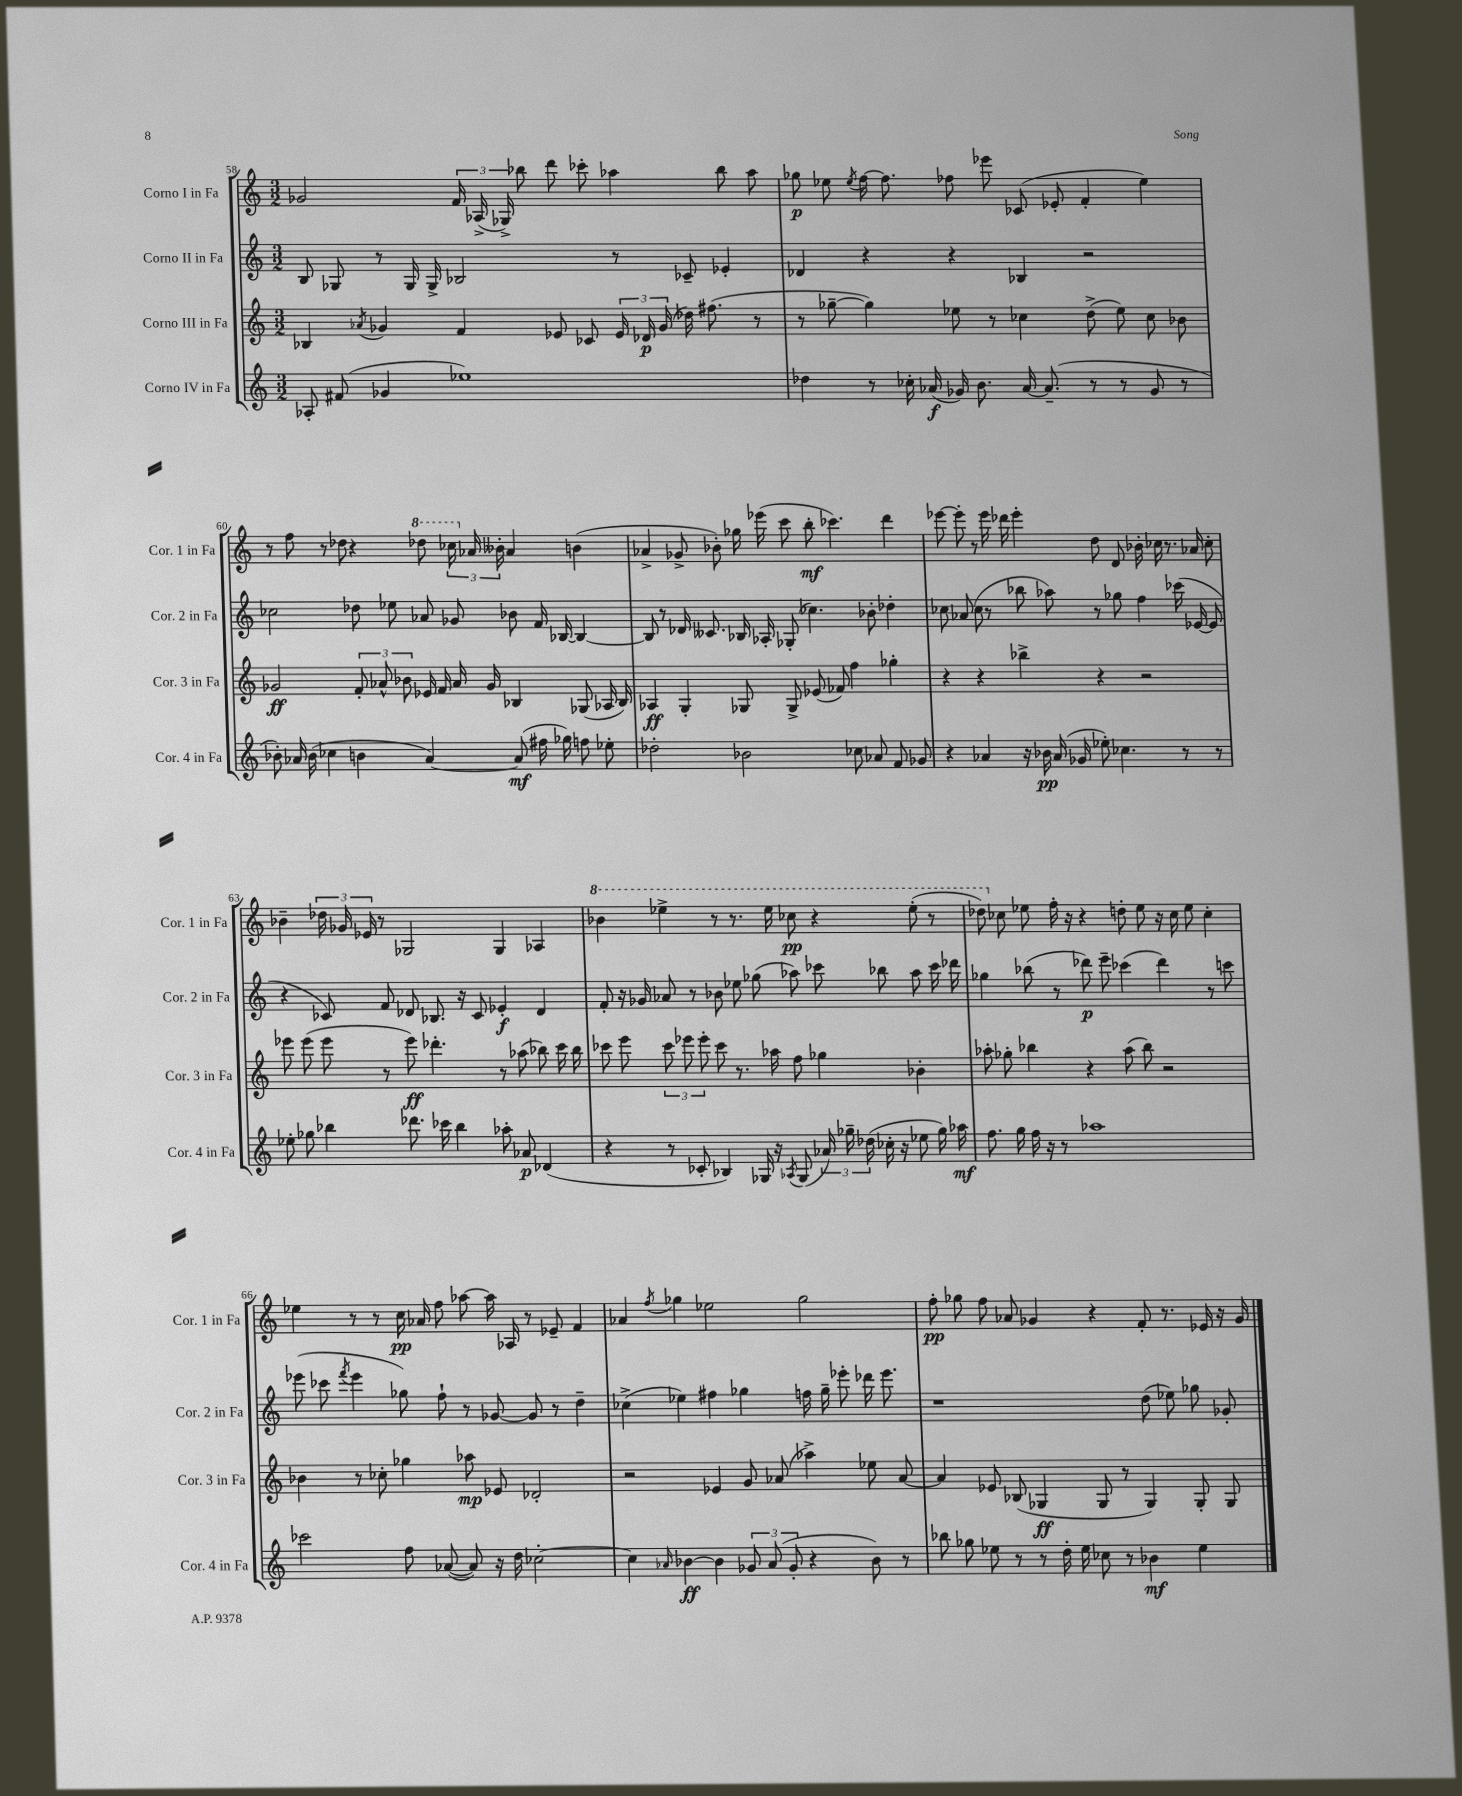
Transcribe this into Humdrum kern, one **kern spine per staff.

**kern	**kern	**kern	**kern
*staff4	*staff3	*staff2	*staff1
*clefG2	*clefG2	*clefG2	*clefG2
*k[]	*k[]	*k[]	*k[]
*M3/2	*M3/2	*M3/2	*M3/2
8A-'/	4B-/	8B/	2g-/
(8f#/	.	8G-/	.
.	8qa-/	.	.
4g-/	4g-/	8r	.
.	.	16G-/	.
.	.	16G-^/	.
1ee-)	4f/	2B-/	24f/
.	.	.	(24A-^/
.	.	.	24G-^/)
.	.	.	8bb-\
.	8e-/	.	8ddd\
.	8c-/	.	8ccc-'\
.	24e-/	8r	4aa-\
.	24d-/	.	.
.	(24g-/	.	.
.	16dd-\)	8c-~/	.
.	(8.ff#\	.	.
.	.	4e-'/	8bb-\
.	8r	.	8aa-\
=	=	=	=
4dd-\	8r	4d-/	8gg-\
.	[8gg-~\	.	8ee-\
.	.	.	8qee-/
8r	4gg-\])	4r	[16ff\
.	.	.	8.ff\]
16cc-'\	.	.	.
(16a-/	.	.	.
16g-/)	8ee-\	4r	8ff-\
8.b\	.	.	.
.	8r	.	8eee-\
[16a-/	4cc-\	4B-/	(8c-/
(8.a-~/]	.	.	.
.	.	.	8e-'/
8r	(8dd^\	2r	4f'/
8r	8ee-\)	.	.
8g-/	8cc-\	.	4ee-\)
8r	8b-\	.	.
=	=	=	=
8b-'\)	2g-/	2cc-\	8r
16a-/	.	.	8ff\
(16b-\	.	.	.
4cc-\	.	.	8r
.	.	.	8dd-\
4b\	12f'/	8dd-\	4r
.	12a-^^/	.	.
.	.	8ee-\	.
.	12b-\	.	.
[4a-/)	16e-/	8a-/	8ddd-\
.	16f/	.	.
.	16a-/	8g-/	24ccc-\
.	.	.	24a-/
.	16g-/	.	.
.	.	.	24b--'\
(8a-/]	4B-/	8b-\	4a-/
16ff#\	.	16f/	.
16gg-\)	.	[16B-/	.
8ff\	(8G-/	4B-/_	(4b\
8ee-'\	16A-/	.	.
.	16B-/)	.	.
=	=	=	=
2dd-'\	4A-/	8B-/]	4a-^/
.	.	8r	.
.	4G'/	16d-/	8g-^/
.	.	8.c--/	.
.	.	.	8b-'\)
2b-\	8G-/	16B-/	16gg-\
.	.	16A-'/	(16eee-\
.	8G-^/	(8G-'/	8ccc\
.	(8e-/	4.cc-\)	8bb'\
.	8f-/)	.	4.ccc-\)
8cc-\	4ff\	.	.
8a-/	.	8b-'\	.
8f/	4gg-'\	4dd-'\	4ddd\
8g-/	.	.	.
=	=	=	=
4r	4r	8cc-\	[8eee-\
.	.	(8a-/	8eee-'\]
4a-/	4r	8cc-\	8r
.	.	8r	16eee-\
.	.	.	16ddd-\
16r	4bb-^\	8bb-\	4eee-'\
16b-\	.	.	.
(16a-/	.	8aa-\)	.
16g-/	.	.	.
8ee-'\)	4r	8r	8dd\
4.cc-\	.	8gg-\	8d/
.	2r	4ff\	16b-'\
.	.	.	16cc-\
.	.	.	8.r
8r	.	(16ccc-\	.
.	.	[16e-/	16a-/
8r	.	8e-/]	8cc-'\
=	=	=	=
8ee-'\	8eee-\	4r	4b-~\
8gg-\	(8eee-\	.	.
4bb-\	8eee-\	8c-/)	24dd-\
.	.	.	24g-/
.	.	.	24e-/
.	8r	8f/	8r
8.ddd-\	8eee-\)	8d-/	2G-/
.	4.ddd-'\	8.B-/	.
16ccc-\	.	.	.
4bb-\	.	.	.
.	.	16r	.
.	.	8c-/	.
8aa-'\	8r	4e-'/	4G-/
8a-/	(8aa-\	.	.
(4d-/	8bb-\)	4d-/	4A-/
.	16ccc\	.	.
.	16bb-\	.	.
=	=	=	=
4r	8ccc-\	8f'/	4bb-\
.	8eee\	16r	.
.	.	16g-/	.
8r	12ccc-\	8a-/	4eee-^\
.	12eee-\	.	.
8c-'/	.	8r	.
.	12eee-'\	.	.
4B-/)	8ccc-\	8b-\	8r
.	8.r	8ee-\	8.r
16G-/	.	(8gg-\	.
16r	16aa-\	.	16eee-\
8qA-/	.	.	.
(8G-/	8ff\	8aa-\)	8ccc-\
24a-/)	4gg-\	8ccc-\	4r
24gg-~\	.	.	.
(24dd-\	.	.	.
16cc-'\	.	8bb-\	.
16r	.	.	.
8ee-\	4b-'\	8aa-\	(8eee-'\
16gg-\)	.	16ccc-\	8r
16aa-\	.	16ddd-\	.
=	=	=	=
8.ff\	8aa-'\	4gg-\	8ddd-\)
.	8gg-'\	.	8cc-\
16gg\	.	.	.
16ff\	4bb-\	(8bb-\	8ee-\
16r	.	.	.
8r	.	8r	16ff'\
.	.	.	16r
1aa-	4r	8ddd-\)	4r
.	.	8eee~\	.
.	(8aa-\	(4ccc-\	8dd'\
.	8bb-\)	.	8ee-\
.	2r	4ddd-\)	16r
.	.	.	16cc-\
.	.	.	8ee-\
.	.	8r	4cc-'\
.	.	8ccc\	.
=	=	=	=
2ccc-\	4b-\	(8eee-\	4ee-\
.	.	8ccc-\	.
.	.	8qfff/	.
.	8r	4eee-\	8r
.	8cc-'\	.	8r
8ff\	4gg-\	8gg-\)	16cc\
.	.	.	16a-/
([8a-/	.	8ff`\	8ff\
8a-/])	8aa-\	8r	[8aa-\
16r	8e-/	[8g-/	16aa-\]
16dd\	.	.	16A-/
[2cc-'\	2d-'/	8g-/]	8r
.	.	8r	8e-~/
.	.	4dd~\	4f/
=	=	=	=
4cc-\]	2r	(4cc-^\	4a-/
16qqa-/	.	.	8qff/
[4b-\	.	4ee-\)	4gg-\
4b-\]	4e-/	4ff#\	2ee-\
12g-/	8g/	4gg-\	.
(12a-/	.	.	.
.	(8a-/	.	.
12g-'/	.	.	.
4r	4aa-^\)	16ff\	2gg-\
.	.	16gg-~\	.
.	.	8eee-'\	.
8b-\)	8ee-\	16ddd-\	.
.	.	8.eee-\	.
8r	[8a-/	.	.
=	=	=	=
8bb-\	4a-/]	1r	8ff'\
8gg-\	.	.	8gg-\
8ee-\	8e-/	.	8ff\
8r	(8B-/	.	8a-/
8r	4G-/	.	4g-/
16dd'\	.	.	.
16ee-\	.	.	.
8cc-\	8G-/	.	4r
8r	8r	.	.
4b-\	4G-/)	(8dd\	8f'/
.	.	8ee-\)	8.r
4ee-\	8G-'/	8gg-\	.
.	.	.	16e-/
.	8G-/	8g-'/	16r
.	.	.	16g-/
==	==	==	==
*-	*-	*-	*-
